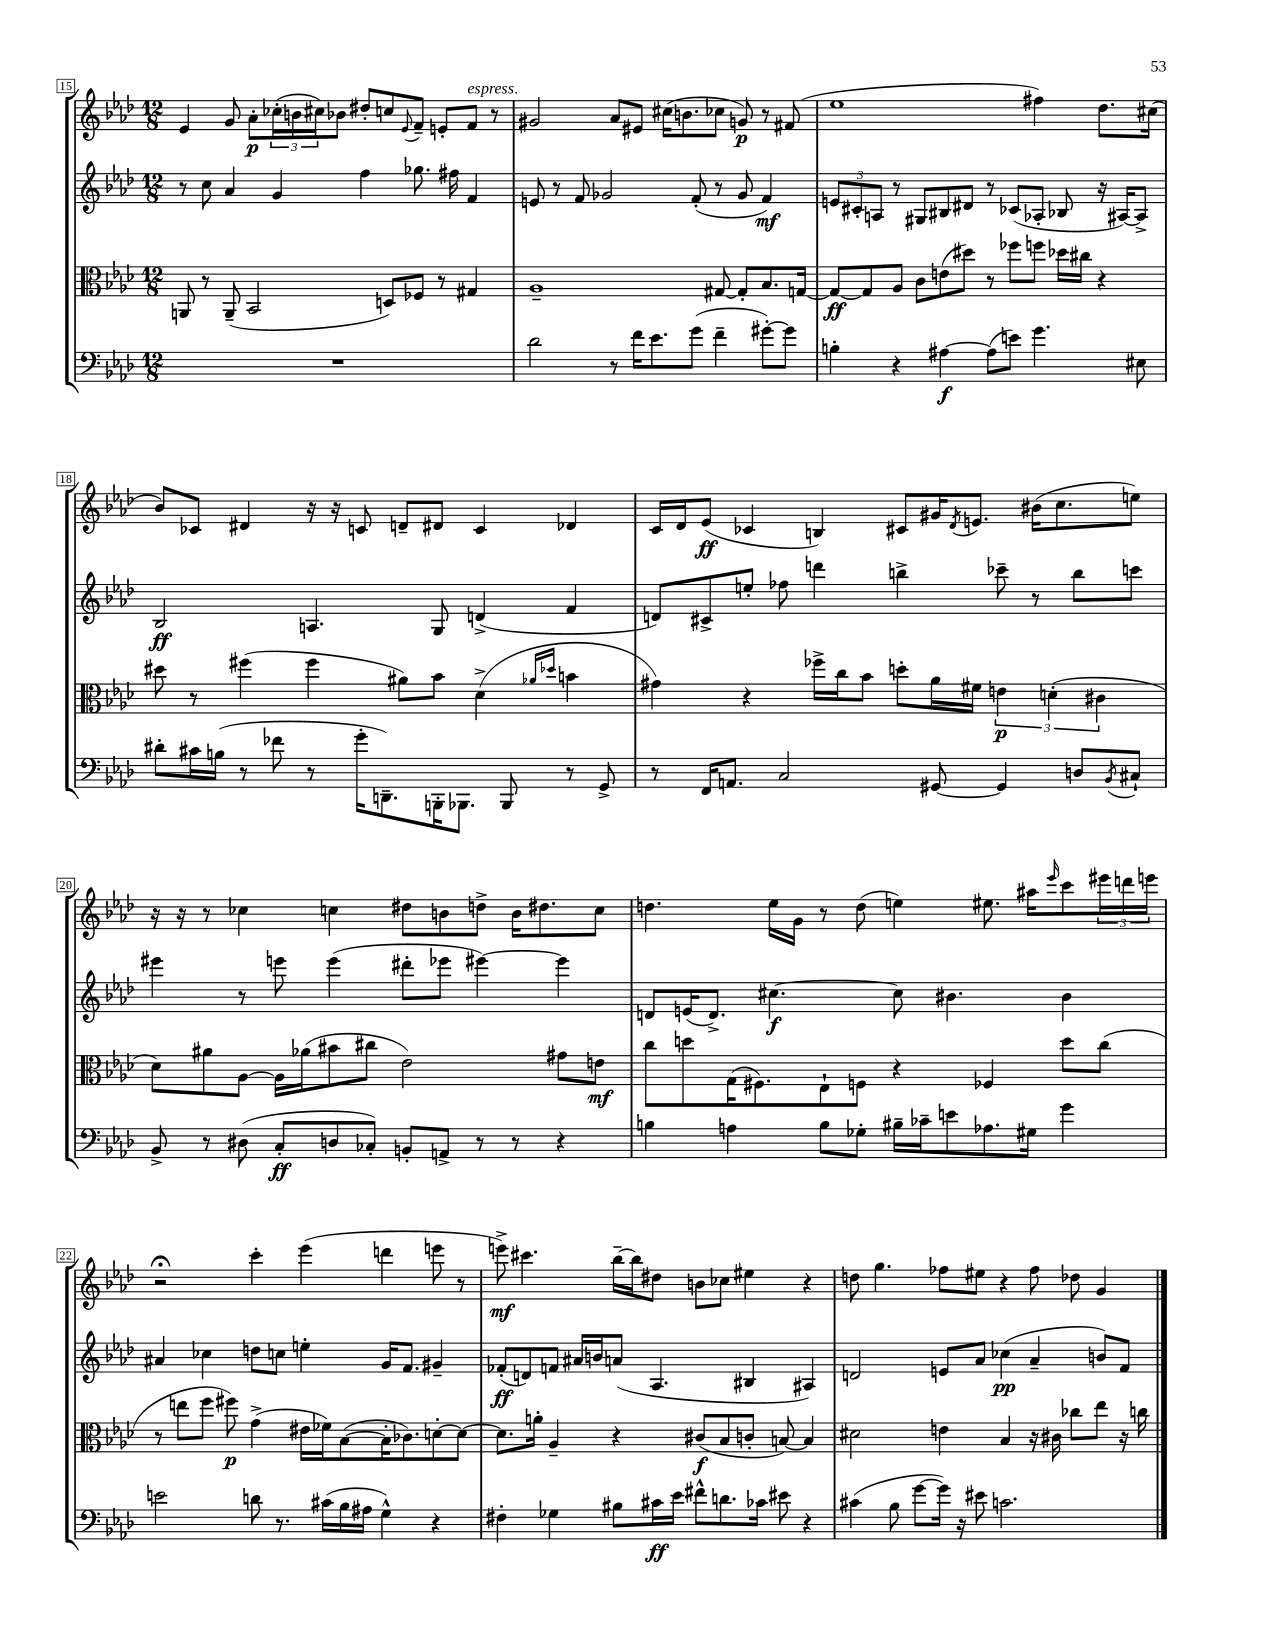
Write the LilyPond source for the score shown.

<<
\new StaffGroup <<
\new Staff = "s0" {
    \clef treble \key aes \major \numericTimeSignature \time 12/8
    ees'4 g'8 aes'8-.\p \tuplet 3/2 { ces''16-.( b'16 cis''16) } bes'8 dis''8-. c''8 \appoggiatura { ees'8 } f'8-- e'8-. f'8^\markup { \italic "espress." } r8 |
    gis'2 aes'8 eis'8 cis''16( b'8. ces''8 g'8\p) r8 fis'8( |
    ees''1 fis''4) des''8. cis''16( |
    bes'8) ces'8 dis'4 r16 r16 c'8 d'8-- dis'8 c'4 des'4 |
    c'16 des'16 ees'8\ff( ces'4 b4) cis'8 gis'16 \acciaccatura { des'8 } e'8. bis'16( c''8. e''8) |
    r16 r16 r8 ces''4 c''4 dis''8 b'8 d''8-> b'16 dis''8. c''8 |
    d''4. ees''16 g'16 r8 d''8( e''4) eis''8. ais''16 \grace { ees'''16 } c'''8 \tuplet 3/2 { eis'''16 d'''16 e'''16 } |
    r2\fermata c'''4-. ees'''4( d'''4 e'''8 r8 |
    e'''8->\mf) cis'''4. bes''16~-- bes''16 dis''8 b'8 ces''8 eis''4 r4 |
    d''8 g''4. fes''8 eis''8 r4 fes''8 des''8 g'4 \bar "|." |
}
\new Staff = "s1" {
    \clef treble \key aes \major \numericTimeSignature \time 12/8
    r8 c''8 aes'4 g'4 f''4 ges''8. fis''16 f'4 |
    e'8 r8 f'8 ges'2 f'8-.( r8 ges'8 f'4\mf) |
    \tuplet 3/2 { e'8 cis'8-. a8 } r8 gis8 bis8 dis'8 r8 ces'8( aes8-. bes8 r16 ais16~) ais8-> |
    bes2\ff a4. g8 d'4->( f'4 |
    d'8) cis'8-> e''8-. fes''8 d'''4 b''4-> ces'''8-- r8 b''8 c'''8 |
    eis'''4 r8 e'''8 e'''4( dis'''8-. ees'''8 eis'''4~) eis'''4 |
    d'8 e'16( d'8.->) cis''4.~\f cis''8 bis'4. bis'4 |
    ais'4 ces''4 d''8 c''8 e''4-. g'16 f'8. gis'4-- |
    fes'8-.\ff( d'8) f'8 ais'16 b'16 a'8( aes4. bis4 ais4) |
    d'2 e'8 aes'8 ces''4\pp( aes'4-- b'8) f'8 \bar "|." |
}
\new Staff = "s2" {
    \clef alto \key aes \major \numericTimeSignature \time 12/8
    a,8 r8 a,8--( bes,2 d8) fes8 r8 gis4 |
    aes1-- gis8~ gis8-. bes8. g16~ |
    g8~\ff g8 aes8 c'8 e'8( dis''8) r8 fes''8 f''8 des''16 cis''16 r4 |
    dis''8 r8 fis''4( fis''4 ais'8) bes'8 des'4->( \grace { aes'16 des''16 } b'4 |
    gis'4) r4 fes''16-> c''16 bes'8 d''8-. aes'16 fis'16 \tuplet 3/2 { e'4\p d'4-.( cis'4 } |
    des'8) ais'8 aes8~ aes16 aes'16( bis'8 cis''8 ees'2) gis'8 e'8\mf |
    c''8 d''8 g16( fis8.) ees8-! f8 r4 fes4 d''8 c''8( |
    r8 e''8 f''8 fis''8\p) g'4->( eis'16 fes'16) bes8~( bes16-. ces'8.) d'8~-. d'8~ |
    d'8. a'16-. aes4-- r4 cis'8\f( bes8 c'8-. b8~) b4 |
    dis'2 e'4 bes4 r16 cis'16 ces''8 ees''8 r16 c''16 \bar "|." |
}
\new Staff = "s3" {
    \clef bass \key aes \major \numericTimeSignature \time 12/8
    R1. |
    des'2 r8 f'16 ees'8. g'8( f'4-- gis'8~-.) gis'8 |
    b4-. r4 ais4~\f ais8( e'8) g'4. eis8 |
    dis'8-. cis'16 b16( r8 fes'8 r8 g'16-. d,8.--) b,,16-. bes,,8. bes,,8 r8 g,8-> |
    r8 f,16 a,8. c2 gis,8~ gis,4 d8 \acciaccatura { bes,8 } cis8-! |
    bes,8-> r8 dis8( c8-.\ff d8 ces8-.) b,8-. a,8-> r8 r8 r4 |
    b4 a4 b8 ges8-. bis16-- ces'16-- e'8 aes8. gis16 g'4 |
    e'2 d'8 r8. cis'16( bes16 ais16 g4-^) r4 |
    fis4-. ges4 bis8 cis'16\ff ees'16 fis'8-^ d'8. ces'16 eis'8 r4 |
    cis'4( bes8 g'8~ g'16) r16 eis'8 c'2. \bar "|." |
}
>>
>>
\layout { \context { \Score currentBarNumber = #15 \override BarNumber.stencil = #(make-stencil-boxer 0.1 0.3 ly:text-interface::print) } }
